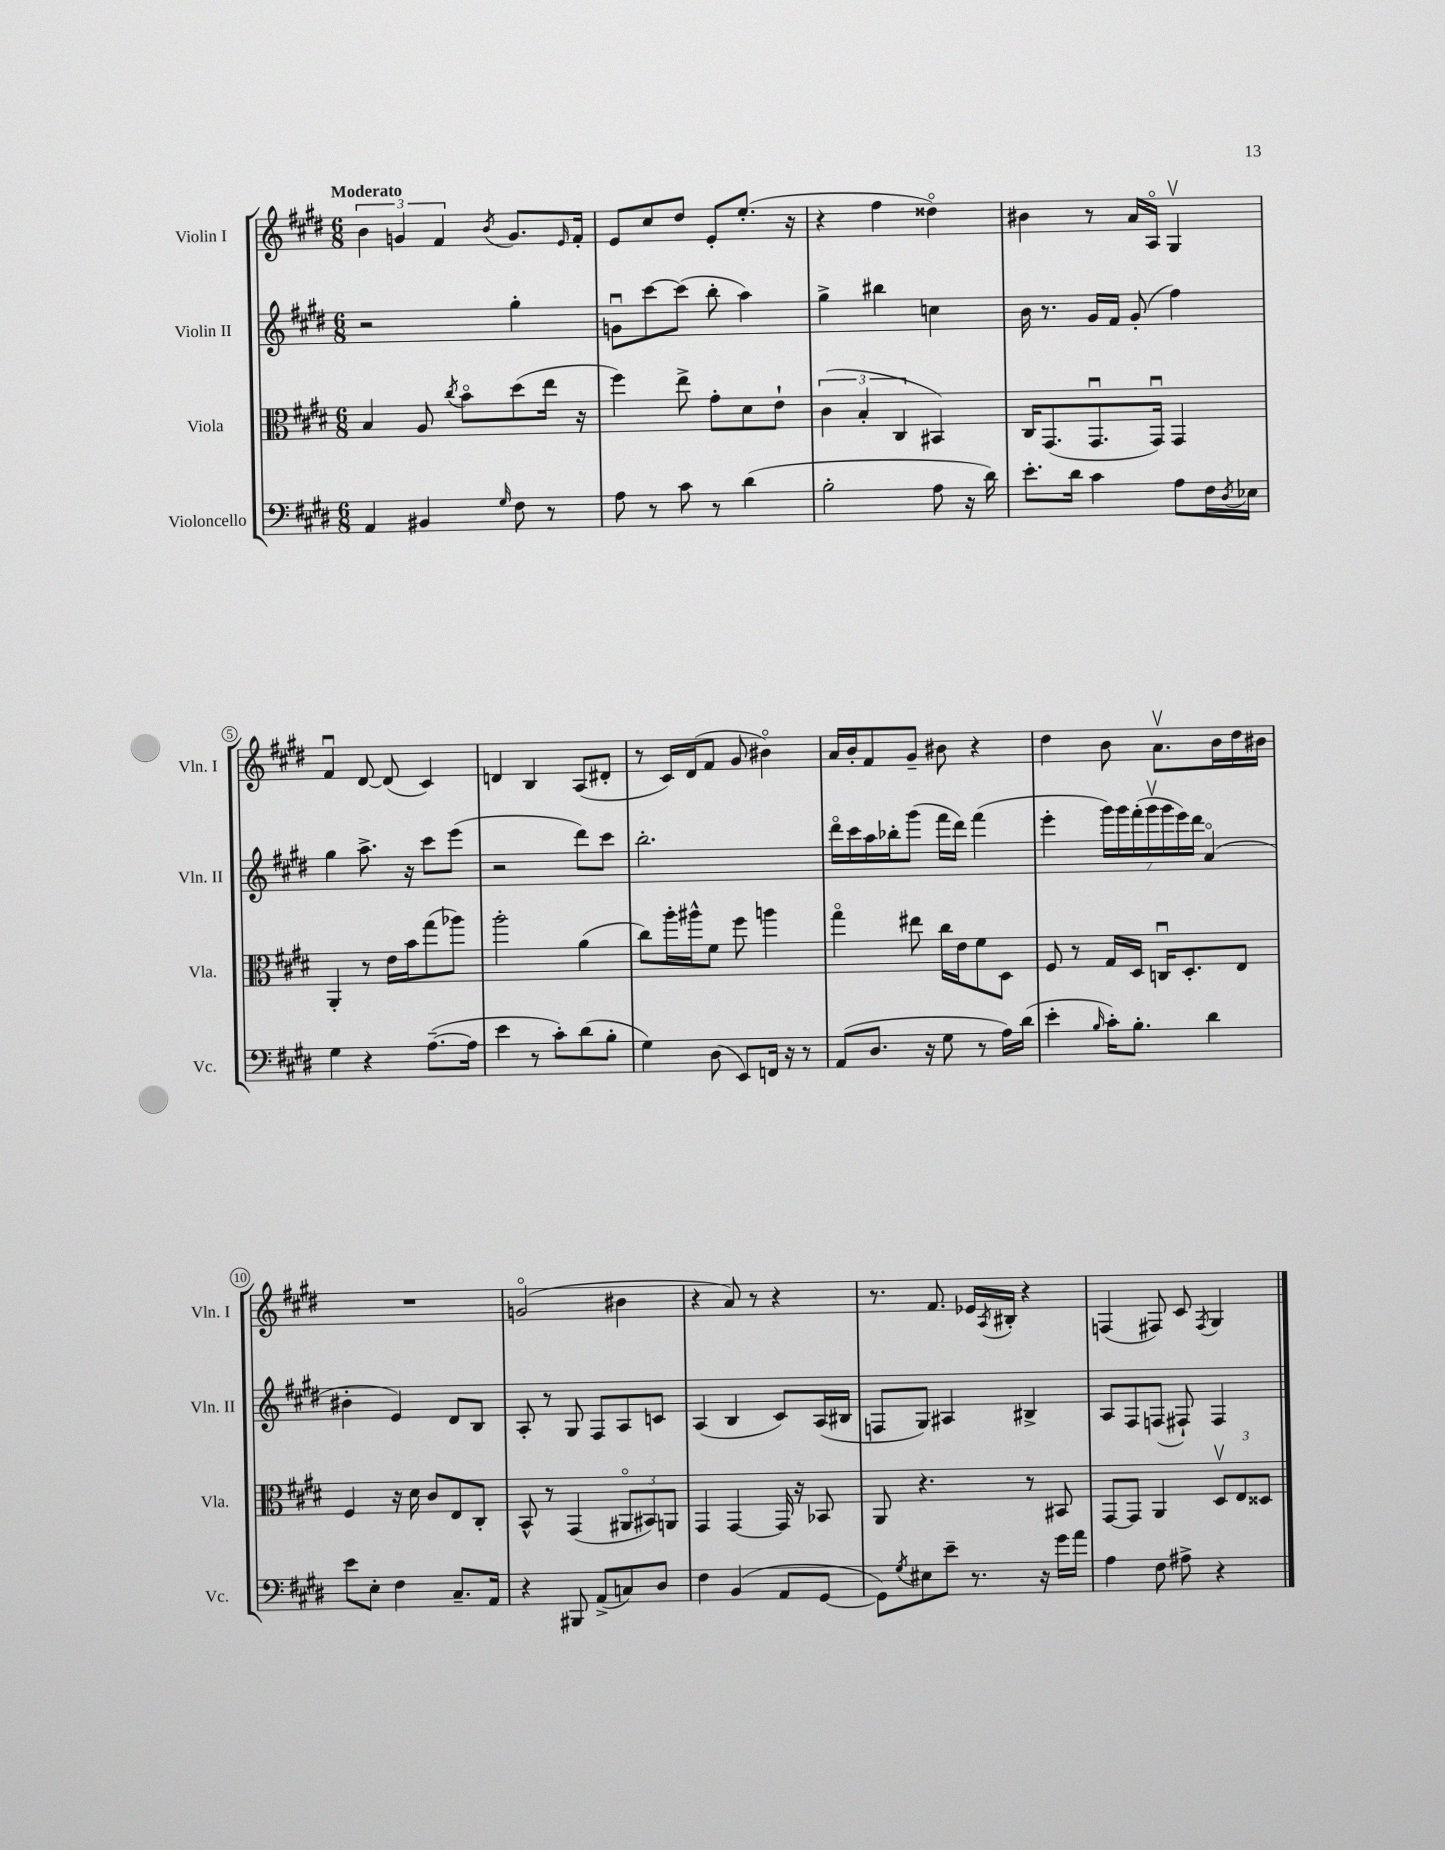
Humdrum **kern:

**kern	**kern	**kern	**kern
*staff4	*staff3	*staff2	*staff1
*clefF4	*clefC3	*clefG2	*clefG2
*k[f#c#g#d#]	*k[f#c#g#d#]	*k[f#c#g#d#]	*k[f#c#g#d#]
*M6/8	*M6/8	*M6/8	*M6/8
4AA	4B	2r	6b
.	.	.	6g
4BB#	8A	.	.
.	.	.	6f#
.	8qcc#	.	.
.	8bo	.	.
16qqG#	.	.	8qb
8F#	(8dd#	4gg#'	8.g
8r	16ee	.	.
.	.	.	16qqe
.	16r	.	16f#'
=	=	=	=
8A	4ff#)	8gu	8e
8r	.	[8ccc#	8cc#
8c#	8ee^	(8ccc#]	8dd#
8r	8g#'	8bb'	8e'
(4d#	8d#	4aa)	(8.ee'
.	8e`	.	.
.	.	.	16r
=	=	=	=
2B'	(6c#	4gg#^	4r
.	6B'	.	.
.	.	4bb#	4ff#
.	6C#	.	.
8A	4BB#)	4cc	4dd##o)
16r	.	.	.
16d#)	.	.	.
=	=	=	=
8.e'	16C#	16b	4b#
.	(8.GG#	8.r	.
16d#	.	.	.
4c#	8.GG#u	16g#	8r
.	.	16f#	.
.	.	(8g#'	16a
.	16GG#u)	.	16Ao
8A	4GG#	4ff#)	4G#v
16F#	.	.	.
8qD#	.	.	.
16E-	.	.	.
=	=	=	=
4G#	4AA'	4gg#	4f#u
4r	8r	8.aa^	[8d#
.	16e	.	(8d#]
.	16b	16r	.
([8.A~	(8gg#	8ccc#	4c#)
.	8aa-)	(8eee	.
16A]	.	.	.
=	=	=	=
4e	2aa'	2r	4d
8r	.	.	4B
8c#')	.	.	.
(8d#	(4a	8ddd#)	(8A
8B'	.	8ccc#	8d#'
=	=	=	=
4G#)	8cc#)	2.bb'	8r
.	16aa'	.	16c#)
.	16aa#^^	.	(16d#
(8D#	8f#	.	8f#
8EE)	8ff#	.	8g#
16FF	4aa	.	4b#o)
16r	.	.	.
8r	.	.	.
=	=	=	=
(8AA	4gg#o	16ddd#o	16a
.	.	16ccc#	16b'
8.D#	.	16aa	8f#
.	.	16bb-'	.
.	8ee#	(8ggg#	8g#~
16r	.	.	.
8G#	16cc#	16fff#	8b#
.	16e	16ddd#)	.
8r	8f#	(4fff#	4r
16A)	8D#	.	.
(16d#	.	.	.
=	=	=	=
4e'	8F#	4eee'	4dd#
.	8r	.	.
16qqB	.	.	.
16c#')	16G#	28ggg#)	8b
.	.	28ggg#	.
8.B'	16D#	.	.
.	.	(28fff#'	.
.	.	28ggg#v	.
.	16Cu	.	8.av
.	.	28ggg#	.
.	.	28eee)	.
.	8.D#'	.	.
.	.	28ddd#	.
4d#	.	(4ao	.
.	.	.	16b
.	8E	.	16dd#
.	.	.	16b#
=	=	=	=
8e	4F#	4b#'	2.r
8E'	.	.	.
4F#	16r	4e)	.
.	16d#	.	.
.	8c#	.	.
8.C#~	8E	8d#	.
.	8C#'	8B	.
16AA	.	.	.
=	=	=	=
4r	8BB^^	8A'	(2go
.	8r	8r	.
8BBB#	(4GG#	8G#	.
(8AA^	.	8F#	.
8C)	12AA#o	8A	4b#
.	12BB#)	.	.
8D#	.	8c	.
.	12AA	.	.
=	=	=	=
4F#	4GG#	(4A	4r
(4BB	[4GG#	4B	8a)
.	.	.	8r
8AA	16GG#]	8c#)	4r
.	16r	.	.
[8GG#	8BB-	(16A	.
.	.	16B#	.
=	=	=	=
8GG#])	8AA	8F	8.r
8qG#	.	.	.
8E#	4.r	8G#)	.
.	.	.	8.f#
8e~	.	4A#	.
8.r	.	.	16e-
.	.	.	8qA
.	.	.	16B#'
.	8r	4B#^	4r
16r	.	.	.
16g#	8BB#	.	.
16a	.	.	.
=	=	=	=
4A	[8GG#	8A	(4F
.	8GG#]	8F#	.
8F#	4AA	(8F	8F#)
8A#^	.	8F#`)	8c#
.	.	.	8qF#
4r	12D#v	4F#	4G#
.	12E	.	.
.	12D##	.	.
==	==	==	==
*-	*-	*-	*-
